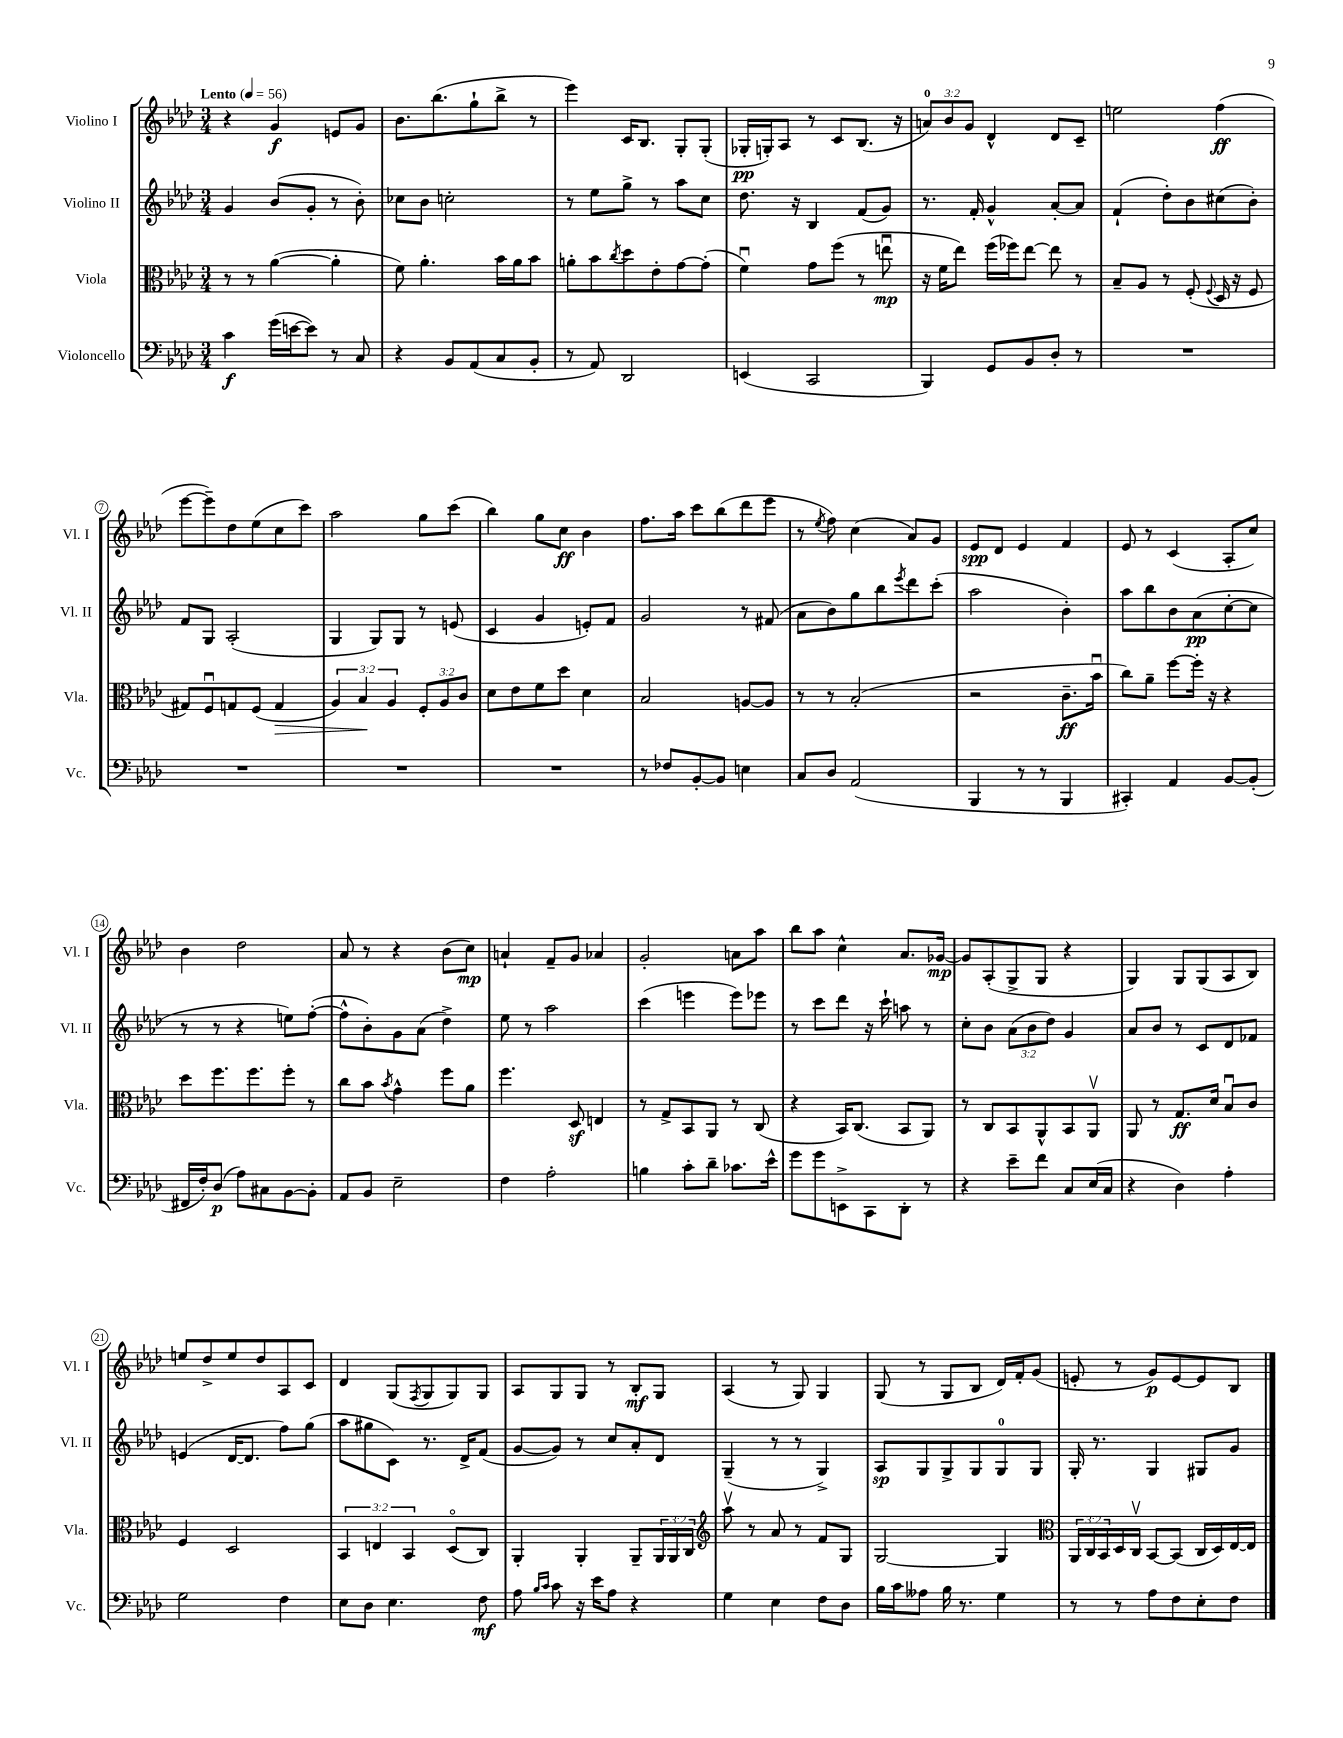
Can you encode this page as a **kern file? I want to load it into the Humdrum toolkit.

**kern	**kern	**kern	**kern
*staff4	*staff3	*staff2	*staff1
*clefF4	*clefC3	*clefG2	*clefG2
*k[b-e-a-d-]	*k[b-e-a-d-]	*k[b-e-a-d-]	*k[b-e-a-d-]
*M3/4	*M3/4	*M3/4	*M3/4
*MM56	*MM56	*MM56	*MM56
4c	8r	4g	4r
.	8r	.	.
(16g	([4a-	(8b-	4g
[16e	.	.	.
8e])	.	8g'	.
8r	4a-']	8r	8e
8C	.	8b-')	8g
=	=	=	=
4r	8f)	8cc-	8.b-
.	4.a-'	8b-	.
.	.	.	(8.bb-
8BB-	.	2cc'	.
(8AA-	.	.	8gg`
8C	16b-	.	8bb-^
.	16a-	.	.
8BB-'	8b-	.	8r
=	=	=	=
8r	8a'	8r	4eee-)
8AA-)	8b-	8ee-	.
.	8qcc	.	.
2DD-	8dd-	8gg^	16c
.	.	.	8.B-
.	8e-'	8r	.
.	[8g	8aa-	8G'
.	(8g']	8cc	(8G'
=	=	=	=
(4EE	4fu)	8.dd-	16G-'
.	.	.	16G')
.	.	.	8A-
.	.	16r	.
2CC	8g	4B-	8r
.	(8ff	.	8c
.	8r	(8f	(8.B-
.	8eeu	8g)	.
.	.	.	16r
=	=	=	=
4BBB-)	16r	8.r	12a)
.	16f	.	.
.	.	.	12b-
.	8ee-)	.	.
.	.	.	12g
.	.	16f'	.
8GG	(16ff	4g^^	4d-^^
.	16ff-)	.	.
8BB-	[8ee-	.	.
8D-'	8ee-]	[8a-'	8d-
8r	8r	8a-]	8c~
=	=	=	=
2.r	8B-~	(4f`	2ee
.	8A-	.	.
.	8r	8dd-')	.
.	(8F'	8b-	.
.	8qqF	.	.
.	16D-	(8cc#	(4ff
.	16r	.	.
.	8F	8b-')	.
=	=	=	=
2.r	8G#)	8f	[8eee-
.	8Fu	8G	8eee-~])
.	8G	(2A-'	8dd-
.	(8F	.	(8ee-
.	4G	.	8cc
.	.	.	8ccc)
=	=	=	=
2.r	6A-)	4G	2aa-
.	6B-	.	.
.	.	8G)	.
.	6A-	.	.
.	.	8G	.
.	12F'	8r	8gg
.	12A-	.	.
.	.	(8e	(8ccc
.	12c	.	.
=	=	=	=
2.r	8d-	4c	4bb-)
.	8e-	.	.
.	8f	4g	8gg
.	8dd-	.	8cc
.	4d-	8e')	4b-
.	.	8f	.
=	=	=	=
8r	2B-	2g	8.ff
8F-	.	.	.
.	.	.	16aa-
[8BB-'	.	.	8ccc
8BB-]	.	.	(8bb-
4E	[8A	8r	8ddd-
.	8A]	(8f#	8eee-
=	=	=	=
8C	8r	8a-	8r
.	.	.	8qee-
8D-	8r	8b-)	8ff)
(2AA-	(2B-'	8gg	(4cc
.	.	8bb-	.
.	.	8qeee-	.
.	.	8ddd-	8a-)
.	.	(8ccc'	8g
=	=	=	=
4BBB-	2r	2aa-	8e-
.	.	.	8d-
8r	.	.	4e-
8r	.	.	.
4BBB-	8.c~	4b-')	4f
.	16b-u	.	.
=	=	=	=
4CC#')	8cc)	8aa-	8e-
.	8a-~	8bb-	8r
4AA-	[8ff	8b-	(4c
.	16ff']	(8a-	.
.	16r	.	.
[8BB-	4r	[8cc'	8A-'
(8BB-']	.	8cc]	8cc)
=	=	=	=
16FF#	8dd-	8r	4b-
16F')	.	.	.
(8D-	8.ff	8r	.
8A-)	.	4r	2dd-
.	8.ff	.	.
8C#	.	.	.
[8BB-	8ff'	8ee)	.
8BB-']	8r	([8ff'	.
=	=	=	=
8AA-	8cc	8ff^^]	8a-
8BB-	8b-	8b-')	8r
.	8qb-	.	.
2E-~	4g^^	8g	4r
.	.	(8a-	.
.	8ff	4dd-^)	(8b-
.	8a-	.	8cc)
=	=	=	=
4F	4.ff	8ee-	4a`
.	.	8r	.
2A-'	.	2aa-	8f~
.	8D-	.	8g
.	4E	.	4a-
=	=	=	=
4B	8r	(4ccc	2g'
.	8G^	.	.
8c'	8BB-	4eee	.
8d-~	8AA-	.	.
8.c-	8r	8eee)	8a
.	(8C	8eee-	8aa-
16e-^^	.	.	.
=	=	=	=
8g	4r	8r	8bb-
8g	.	8ccc	8aa-
8EE^	16BB-)	8ddd-	4cc^^
.	(8.C	.	.
8CC	.	16r	.
.	.	16ccc`	.
8DD-'	8BB-	8aa	8.a-
8r	8AA-)	8r	.
.	.	.	[16g-
=	=	=	=
4r	8r	8cc'	8g-]
.	8C	8b-	(8A-'
8e-~	8BB-	(12a-	8G^
.	.	12b-	.
8f	8AA-^^	.	8G
.	.	12dd-)	.
8C	8BB-	4g	4r
(16E-	8AA-v	.	.
16C	.	.	.
=	=	=	=
4r	8AA-	8a-	4G)
.	8r	8b-	.
4D-)	8.G	8r	8G
.	.	8c	(8G
.	16d-	.	.
4A-'	8B-u	8d-	8A-
.	8c	8f-	8B-)
=	=	=	=
2G	4F	(4e	8ee
.	.	.	8dd-^
.	2D-	[16d-	8ee
.	.	8.d-]	.
.	.	.	8dd-
4F	.	8ff)	8A-
.	.	(8gg	8c
=	=	=	=
8E-	6BB-	8aa-	4d-
8D-	.	8gg#	.
.	6E	.	.
4.E-	.	8c)	(8G
.	6BB-	.	.
.	.	.	8qF
.	.	8.r	8G
.	(8D-o	.	8G)
.	.	16d-^	.
8F	8C)	(8f	8G
=	=	=	=
8A-	4AA-'	[8g	8A-
16qqB-	.	.	.
16qqc	.	.	.
8c	.	8g])	8G
16r	4AA-'	8r	8G
16e-	.	.	.
8A-	.	8cc	8r
4r	8AA-~	8a-'	8B-'
.	24AA-	8d-	8G
.	24AA-	.	.
.	24C	.	.
=	=	=	=
*	*clefG2	*	*
4G	8aa-v	(4G~	(4A-
.	8r	.	.
4E-	8a-	8r	8r
.	8r	8r	8G)
8F	8f	4G^)	4G
8D-	8G	.	.
=	=	=	=
16B-	[2G	8A-	(8G
16c	.	.	.
8A--	.	8G	8r
16B-	.	8G^	8G
8.r	.	.	.
.	.	8G	8B-
4G	4G]	8G	16d-)
.	.	.	16f'
.	.	8G	(8g
=	=	=	=
*	*clefC3	*	*
8r	24AA-	16G'	8e'
.	24C	.	.
.	.	8.r	.
.	24BB-	.	.
8r	16D-	.	8r
.	16Cv	.	.
8A-	[8BB-	4G	8g)
8F	(8BB-]	.	[8e
8E-'	16C	8G#	8e]
.	16D-)	.	.
8F	[16E-	8g	8B-
.	16E-]	.	.
==	==	==	==
*-	*-	*-	*-
